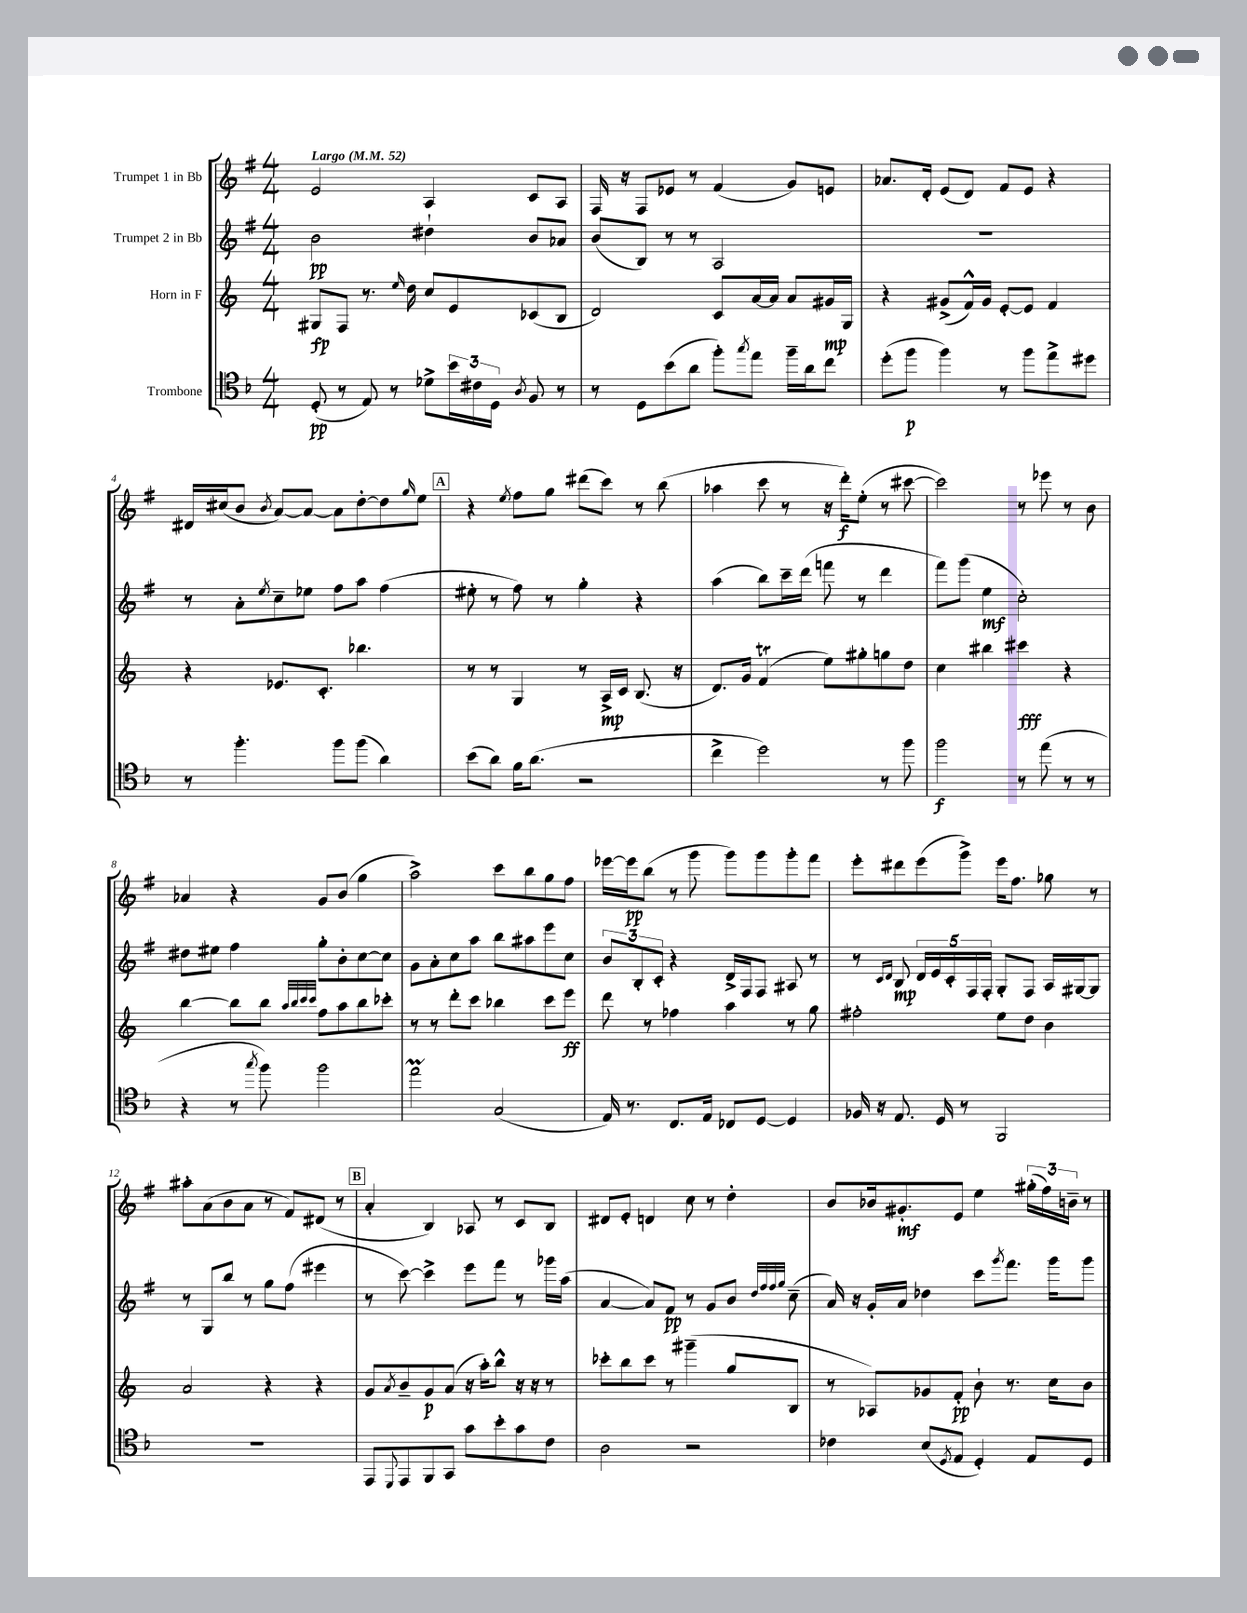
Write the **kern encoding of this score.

**kern	**kern	**kern	**kern
*staff4	*staff3	*staff2	*staff1
*clefC4	*clefG2	*clefG2	*clefG2
*k[b-]	*k[]	*k[f#]	*k[f#]
*M4/4	*M4/4	*M4/4	*M4/4
*MM52	*MM52	*MM52	*MM52
(8D'	8G#	2b	2e
8r	8F	.	.
8E)	8.r	.	.
8r	.	.	.
.	16qqee	.	.
.	16dd	.	.
8d-^	8cc	4dd#`	4A
24b-	8e	.	.
24c#	.	.	.
24D	.	.	.
8qA	.	.	.
8F	(8c-	8b	8c
8r	8B	8a-	8A
=	=	=	=
8r	2d)	(8b	16F#
.	.	.	16r
8D	.	8B)	8F#
(8b-	.	8r	8e-
8a	.	8r	8r
8ff')	8c	2A	(4f#
8qgg	.	.	.
8ee	[16a	.	.
.	16a]	.	.
16ff~	8a	.	8g)
16a	.	.	.
8cc	16g#	.	8e
.	16G	.	.
=	=	=	=
(8dd'	4r	1r	8.a-
8ff	.	.	.
.	.	.	16d'
4ff)	(8g#^	.	(8e
.	16f^^)	.	8d)
.	16g#	.	.
8r	[8e'	.	8f#
8ff	8e]	.	8e
8ee^	4f	.	4r
8dd#	.	.	.
=	=	=	=
8r	4r	8r	16d#
.	.	.	(16cc#
4.ff'	.	8a'	8b
.	.	8qee	8qb
.	8.e-	8cc~	[8a)
.	.	8ee-	8a_
.	8.c'	.	.
8ff	.	8ff#	8a]
(8ff	4.bb-	8aa	[8dd'
4a)	.	(4ff#	8dd]
.	.	.	16qqgg
.	.	.	8ee
=	=	=	=
(8b-	8r	8ee#'	4r
8a)	8r	8r	.
.	.	.	8qee
16f	4G	8ff#)	8ff#
(8.a	.	.	.
.	.	8r	8gg
2r	8r	4gg'	(8ddd#
.	16A^	.	8ccc)
.	16c	.	.
.	(8.B	4r	8r
.	.	.	(8bb
.	16r	.	.
=	=	=	=
4cc^	8.d)	(4aa	4aa-
.	16g	.	.
2dd)	(4f	8bb)	8ccc
.	.	16ccc~	8r
.	.	(16ddd	.
.	8ee)	8fff	16r
.	.	.	16ddd')
.	8gg#'	8r	(8ee'
8r	8gg	4ddd	8r
8ff	8dd	.	[8ccc#
=	=	=	=
2ff	4cc	8fff#)	2ccc#])
.	.	(8ggg	.
.	4bb#	4ee	.
8r	4ccc#	2cc')	8r
(8ee	.	.	8eee-
8r	4r	.	8r
8r	.	.	8b
=	=	=	=
4r	[4bb	8dd#	4a-
.	.	8ee#	.
8r	8bb]	4ff#	4r
8qgg	.	.	.
8ff)	8bb	.	.
.	32qqaa	.	.
.	32qqbb	.	.
.	32qqccc	.	.
.	32qqccc	.	.
2ff	8ff	8gg'	8g
.	8aa	8b'	(8b
.	8bb	[8cc	4gg
.	8ccc-'	8cc]	.
=	=	=	=
2ee	8r	8g	2aa^)
.	8r	8a'	.
.	8ddd'	8cc	.
.	8ccc	8aa	.
(2G	4bb-	8bb	8ccc
.	.	8aa#	8bb
.	8ccc	8eee	8gg
.	8eee	8cc	8ff#
=	=	=	=
16E)	8ddd	12b	[16eee-
8.r	.	.	16eee-]
.	.	12B'	.
.	8r	.	(8bb
.	.	12c'	.
8.C	4ff-	4r	8r
.	.	.	8ggg
16E	.	.	.
8C-	4aa	16d^	8ggg)
.	.	16F#	.
[8D	.	8F#	8ggg
4D]	8r	8A#	8ggg'
.	8gg	8r	8fff#
=	=	=	=
16F-	2ff#'	8r	8eee'
16r	.	.	.
.	.	16qqc	.
.	.	16qqd	.
8.E	.	8B	8ddd#
.	.	20d	(8eee
.	.	20e	.
16D	.	.	.
.	.	20c'	.
8r	.	.	8ggg^)
.	.	20F#	.
.	.	20F#'	.
2FF	8ee	8G'	16eee
.	.	.	8.ff#
.	8dd	8F#	.
.	4b	16A	8gg-
.	.	[16G#	.
.	.	8G#]	8r
=	=	=	=
1r	2a	8r	8aa#'
.	.	8G	(8a
.	.	8bb	8b
.	.	8r	8a
.	4r	8gg	8r
.	.	(8ff#	8f#)
.	4r	4eee#	(8d#
.	.	.	8r
=	=	=	=
8EE	8g	8r	4a'
8qqDD	8qa	.	.
8EE	8b~	[8ccc)	.
8FF	8g	4ccc^]	4B)
8GG	(8a	.	.
8g	16r	8eee	8A-
.	16aa')	.	.
8b-'	8bb^^	8fff#	8r
8g	16r	8r	8c
.	16r	.	.
8c	8r	16ggg-	8B
.	.	(16aa	.
=	=	=	=
2A	8ccc-'	[4a	8d#
.	8bb	.	8e'
.	8ccc-	8a])	4d
.	8r	8f#	.
2r	(4ggg#~	8r	8cc
.	.	8g	8r
.	8gg	8b	4dd'
.	.	32qqdd	.
.	.	32qqff#	.
.	.	32qqff#	.
.	.	32qqgg	.
.	8B	(8cc~	.
=	=	=	=
4c-	8r	16a)	8b
.	.	16r	.
.	8A-)	16g'	16b-
.	.	16a	8.g#'
(8B-	8g-	4dd-	.
8qD	.	.	.
8E	8f'	.	8e
4D')	8b`	8ccc	4ee
.	.	8qggg	.
.	8.r	8.fff#	.
8E	.	.	(24gg#'
.	.	.	24ff#)
.	16cc	16ggg	.
.	.	.	24b~
8D	8b	8ggg	8r
==	==	==	==
*-	*-	*-	*-
